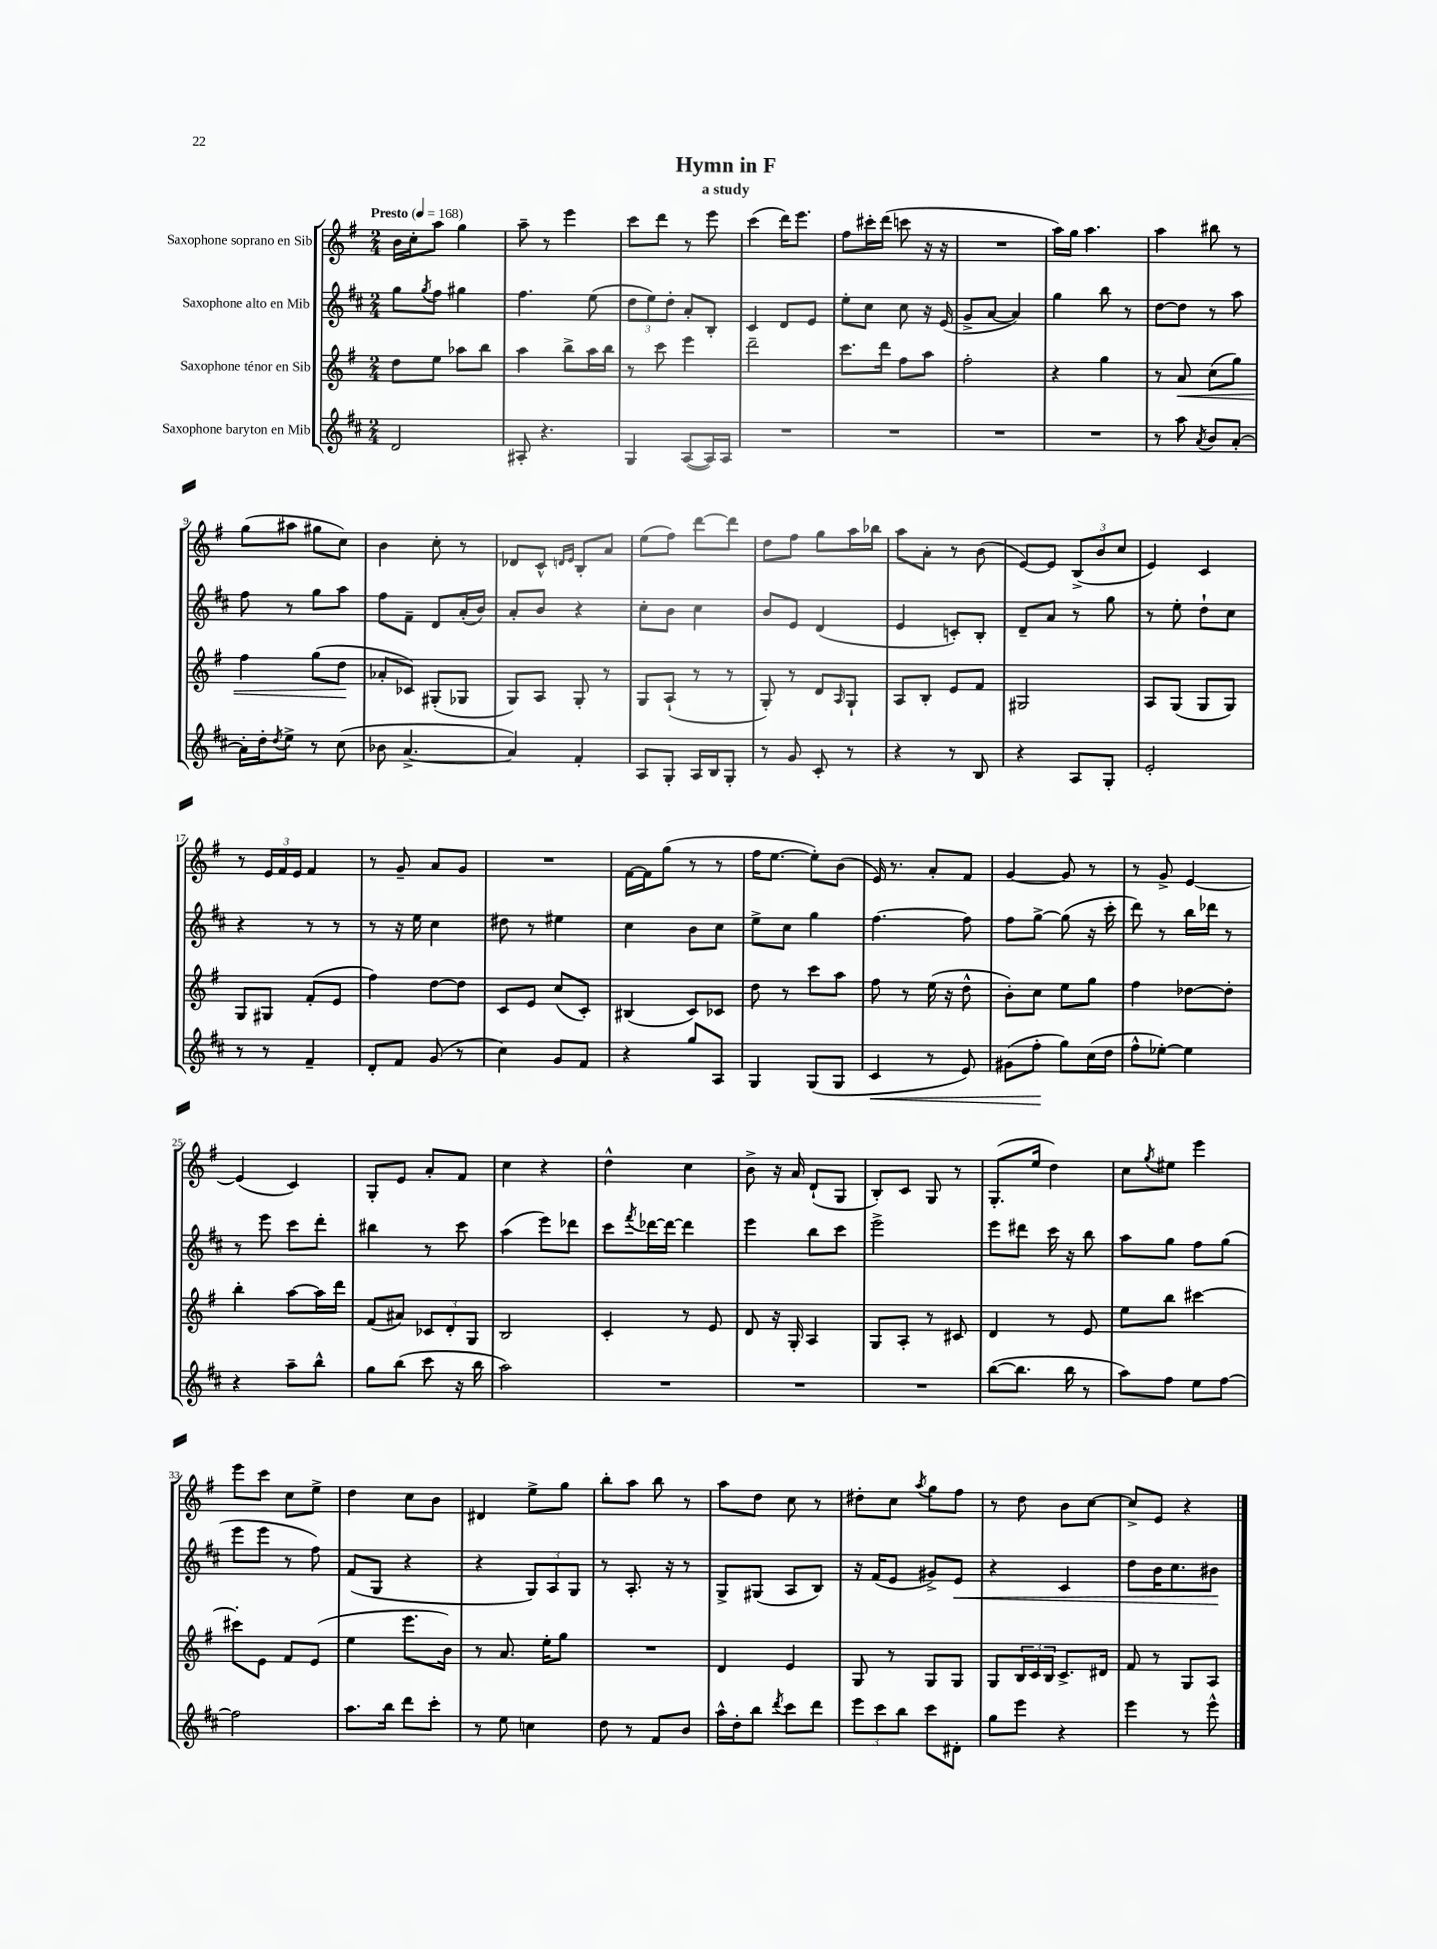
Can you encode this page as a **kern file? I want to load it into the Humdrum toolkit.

**kern	**kern	**kern	**kern
*staff4	*staff3	*staff2	*staff1
*clefG2	*clefG2	*clefG2	*clefG2
*k[f#c#]	*k[f#]	*k[f#c#]	*k[f#]
*M2/4	*M2/4	*M2/4	*M2/4
*MM168	*MM168	*MM168	*MM168
2d/	8dd\L	8gg\L	16b\LL
.	.	.	16cc'\J
.	.	8qgg/	.
.	8ee\J	8ff#\J	8aa\J
.	8aa-\L	4gg#\	4gg\
.	8bb\J	.	.
=	=	=	=
8A#'/	4aa\	4.ff#\	8aa~\
4.r	.	.	8r
.	8bb^\L	.	4eee\
.	16aa\L	(8ee\	.
.	16bb\JJ	.	.
=	=	=	=
4G/	8r	12dd\L	8ccc\L
.	.	12ee\)	.
.	8ccc\	.	8ddd\J
.	.	12dd'\J	.
([8A/L	4eee\	8a'/L	8r
16A/]L)	.	8B'/J	8eee\
16A/JJ	.	.	.
=	=	=	=
2r	2ddd~\	4c#/	(4ccc\
.	.	8d/L	16ddd\LK)
.	.	.	8.eee\J
.	.	8e/J	.
=	=	=	=
2r	8.ccc\L	8ee'\L	8ff#\L
.	.	8cc#\J	16ccc#'\L
.	16ddd\Jk	.	(16ddd\JJ
.	8ff#\L	8cc#\	8ccc\
.	8aa\J	16r	16r
.	.	(16e/	16r
=	=	=	=
2r	2ff#'\	8g^/L	2r
.	.	[8a/J	.
.	.	4a/])	.
=	=	=	=
2r	4r	4gg\	16aa\LL)
.	.	.	16gg\JJ
.	.	.	4.aa\
.	4gg\	8bb\	.
.	.	8r	.
=	=	=	=
8r	8r	[8dd\L	4aa\
8aa\	8a/	8dd\]J	.
8qa/	.	.	.
8b/L	(8cc\L	8r	8bb#\
[8a'/J	8gg\J)	8aa\	8r
=	=	=	=
16a'\]LL	4ff#\	8ff#\	(8gg\L
16dd'\J	.	.	.
8qdd/	.	.	.
8ee^\J	.	8r	8aa#\J
8r	(8gg\L	8gg\L	8gg#\L
(8cc#\	8dd\J	8aa\J	8cc\J)
=	=	=	=
8b-\	8a-'/L	8ff#\L	4b\
[4.a^/	8c-/J)	8f#~\J	.
.	(8G#'/L	8d/L	8cc'\
.	8G-/J	(16a'/L	8r
.	.	16b/JJ)	.
=	=	=	=
4a/])	8G/L)	8a'/L	8d-/L
.	8A/J	8b/J	8c^^/J
.	.	.	16qqd/LL
.	.	.	16qqe/JJ
4f#'/	8G'/	4r	8B'/L
.	8r	.	8a/J
=	=	=	=
8A/L	8G/L	8cc#'\L	(8ee\L
8G'/J	(8A`/J	8b\J	8ff#\J)
16A/LL	8r	4cc#\	[8ddd\L
16B/J	.	.	.
8G'/J	8r	.	8ddd\]J
=	=	=	=
8r	8G'/)	8b/L	8dd\L
8g/	8r	8e/J	8ff#\J
8c#'/	8d/L	(4d/	8gg\L
.	16qqA/	.	.
8r	8G`/J	.	16aa\L
.	.	.	16bb-\JJ
=	=	=	=
4r	8A/L	4e/	8aa\L
.	8B'/J	.	8a'\J
8r	8e/L	8c'/L)	8r
8B/	8f#/J	8B'/J	(8b\
=	=	=	=
4r	2G#/	8d~/L	[8e/L)
.	.	8a/J	8e/]J
8A/L	.	8r	(12B^/L
.	.	.	12b/
8G'/J	.	8gg\	.
.	.	.	12cc/J
=	=	=	=
2e'/	8A/L	8r	4e/)
.	(8G/J	8ee'\	.
.	8G/L	8dd`\L	4c/
.	8G/J)	8cc#\J	.
=	=	=	=
8r	8G/L	4r	8r
8r	8G#/J	.	24e/LL
.	.	.	24f#/
.	.	.	24e/JJ
4f#~/	(8f#'/L	8r	4f#/
.	8e/J	8r	.
=	=	=	=
8d'/L	4ff#\)	8r	8r
8f#/J	.	16r	8g~/
.	.	16ee\	.
(8g/	[8dd\L	4cc#\	8a/L
8r	8dd\]J	.	8g/J
=	=	=	=
4cc#\)	8c/L	8dd#\	2r
.	8e/J	8r	.
8g/L	(8cc/L	4ee#\	.
8f#/J	8c'/J)	.	.
=	=	=	=
4r	(4B#/	4cc#\	[16f#\LL
.	.	.	16f#\]J
.	.	.	(8gg\J
8gg/L	8c/L)	8b\L	8r
8A/J	8c-/J	8cc#\J	8r
=	=	=	=
4G/	8dd\	8ee^\L	16ff#\LK
.	.	.	[8.ee\J
.	8r	8cc#\J	.
(8G/L	8ccc\L	4gg\	8ee'\]L)
8G/J	8aa\J	.	(8b\J
=	=	=	=
4c#/	8ff#\	[4.ff#\	16e/)
.	.	.	8.r
.	8r	.	.
8r	(16ee\	.	8a'/L
.	16r	.	.
8e/)	8dd^^\	8ff#\]	8f#/J
=	=	=	=
(8g#\L	8b'\L)	8ff#\L	[4g/
8ff#'\J	8cc\J	[8gg^\J	.
8gg\L)	8ee\L	(8gg\]	8g/]
(16cc#\L	8gg\J	16r	8r
16dd\JJ	.	16ccc#'\	.
=	=	=	=
8ff#^^\L	4ff#\	8ddd\)	8r
[8ee-'\J)	.	8r	8g^/
4ee-\]	[8dd-\L	16bb\LL	[4e/
.	.	16ddd-\JJ	.
.	8dd-'\]J	8r	.
=	=	=	=
4r	4bb'\	8r	(4e/]
.	.	8eee\	.
8aa~\L	[8aa\L	8ccc#\L	4c/)
8bb^^\J	16aa\]L	8ddd'\J	.
.	16ddd\JJ	.	.
=	=	=	=
8gg\L	(8f#/L	4bb#\	8G'/L
(8bb\J	8a#/J)	.	8e/J
8ccc#\	12c-/L	8r	8a'/L
.	12d'/	.	.
16r	.	8ccc#\	8f#/J
.	12G/J	.	.
16bb\	.	.	.
=	=	=	=
2aa\)	2B/	(4aa\	4cc\
.	.	8eee\L)	4r
.	.	8ddd-\J	.
=	=	=	=
2r	4c'/	8ccc#\L	4dd^^\
.	.	8qfff#/	.
.	.	[16ddd-\L	.
.	.	16ddd-\_JJ	.
.	8r	4ddd-\]	4cc\
.	8e/	.	.
=	=	=	=
2r	8d/	4eee\	8b^\
.	16r	.	16r
.	16G'/	.	16a/
.	4A/	8bb\L	(8d`/L
.	.	8ccc#\J	8G/J
=	=	=	=
2r	8G/L	2eee^\	8B'/L)
.	8A'/J	.	8c/J
.	8r	.	8G/
.	8c#/	.	8r
=	=	=	=
([8bb\L	4d/	8eee\L	(8.G'/L
8.bb\]J	.	8ddd#\J	.
.	.	.	16ee/Jk
.	8r	16ccc#\	4dd\)
16bb\	.	16r	.
8r	8e/	8bb\	.
=	=	=	=
8aa\L)	8ee\L	8aa\L	8cc\L
.	.	.	8qgg/
8ff#\J	8bb\J	8gg\J	8ee#\J
8ee\L	[4ccc#\	8ff#\L	4eee\
[8ff#\J	.	(8gg\J	.
=	=	=	=
2ff#\]	8ccc#'\]L	8eee\L	8eee\L
.	8e\J	8eee\J	8ccc\J
.	8f#/L	8r	8cc\L
.	(8e/J	8ff#\)	8ee^\J
=	=	=	=
8.aa\L	4ee\	(8f#/L	4dd\
.	.	8G/J	.
16bb\Jk	.	.	.
8ddd\L	8.eee\L	4r	8cc\L
8ccc#'\J	.	.	8b\J
.	16b\Jk)	.	.
=	=	=	=
8r	8r	4r	4d#/
8ee\	8.a/	.	.
4cc\	.	12G/L)	8ee^\L
.	16ee'\LK	.	.
.	.	12A/	.
.	8gg\J	.	8gg\J
.	.	12G/J	.
=	=	=	=
8dd\	2r	8r	8bb'\L
8r	.	8.A'/	8aa\J
8f#/L	.	.	8bb\
.	.	16r	.
8b/J	.	8r	8r
=	=	=	=
16aa^^\LL	4d/	8G^/L	8aa\L
16dd'\J	.	.	.
8bb\J	.	(8G#/J	8dd\J
8qddd/	.	.	.
8ccc#\L	4e/	8A/L	8cc\
8ddd\J	.	8B/J)	8r
=	=	=	=
12eee\L	8G/	16r	8dd#'\L
.	.	(16f#/LK	.
12ccc#\	.	.	.
.	8r	8e/J	8cc\J
12bb\J	.	.	.
.	.	.	8qaa/
8ccc#\L	8G/L	8g#^/L)	8gg\L
8d#'\J	8G/J	8e/J	8ff#\J
=	=	=	=
8gg\L	8G/L	4r	8r
8eee\J	24B/L	.	8dd\
.	24c/	.	.
.	24B/JJ	.	.
4r	8.c^/L	4c#/	8b\L
.	.	.	[8cc\J
.	16d#/Jk	.	.
=	=	=	=
4eee\	8f#/	8dd\L	8cc^/]L
.	8r	16b\K	8e/J
.	.	8.cc#\	.
8r	8G/L	.	4r
8eee^^\	8A/J	8b#\J	.
==	==	==	==
*-	*-	*-	*-
